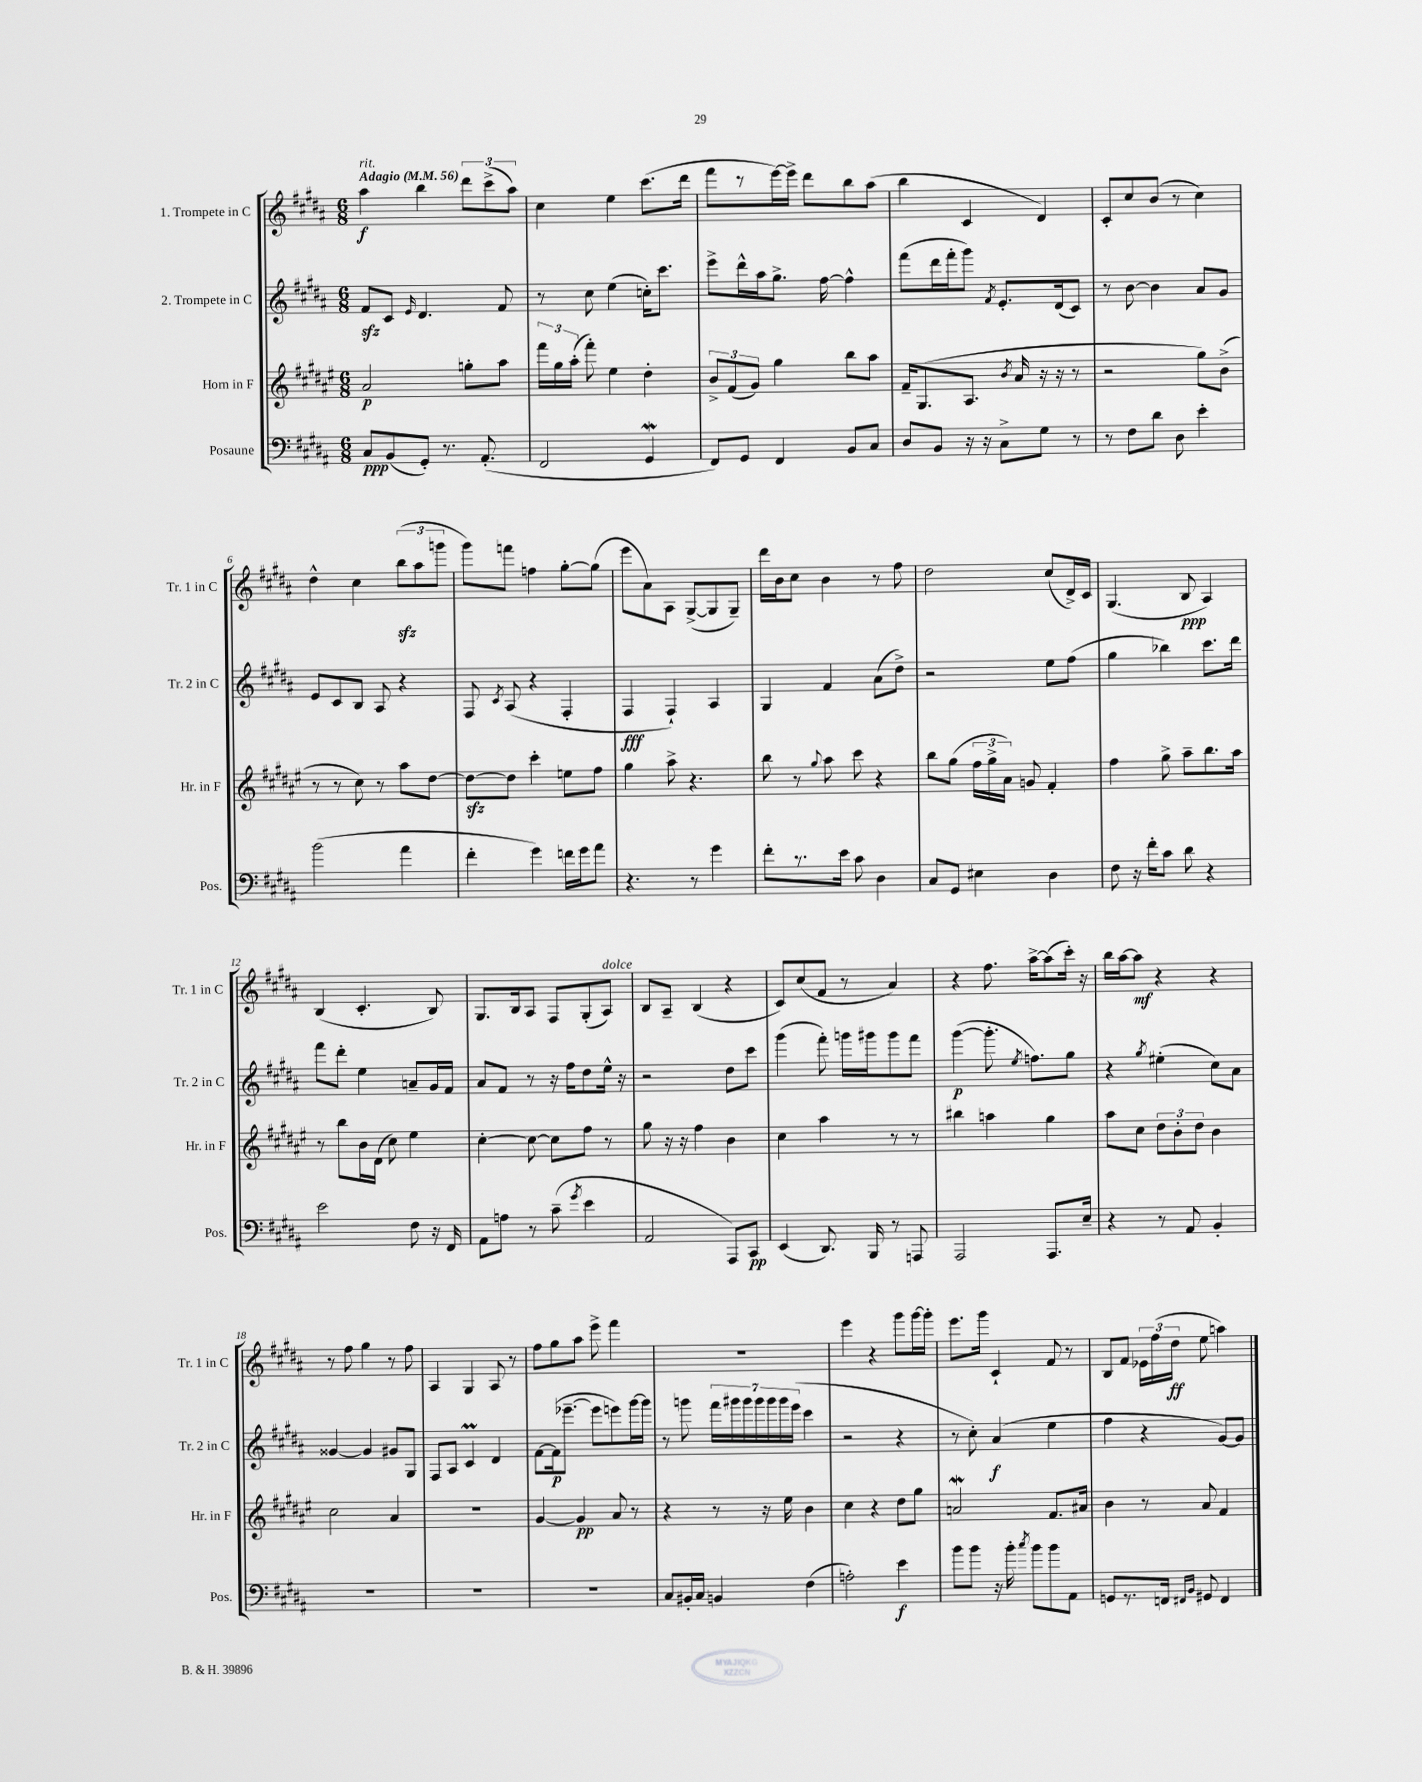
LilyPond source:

<<
\new StaffGroup <<
\new Staff = "s0" \with { instrumentName = "1. Trompete in C" shortInstrumentName = "Tr. 1 in C" } {
    \clef treble \key b \major \numericTimeSignature \time 6/8 \tempo "Adagio" 4 = 56
    \autoBeamOff ais''4\f^\markup { \italic "rit." } b''4 \tuplet 3/2 { dis'''8[ cis'''8->( ais''8]) } |
    cis''4 e''4 cis'''8.[( dis'''16] |
    fis'''8[ r8 e'''16~) e'''16]-> dis'''8[ b''8 ais''8]( |
    b''4 cis'4 dis'4) |
    cis'8[-. cis''8 b'8]( r8 cis''4) |
    dis''4-^ cis''4 \tuplet 3/2 { b''8[\sfz( ais''8 g'''8] } |
    gis'''8[) f'''8] f''4 gis''8[~-. gis''8]( |
    e'''8[ ais'8) ais8] gis8[~->( gis8 gis8]--) |
    dis'''16[ b'16 cis''8] b'4 r8 fis''8 |
    dis''2 cis''8[( dis'16->) cis'16] |
    gis4.( b8\ppp ais4) |
    b4( cis'4.-. b8) |
    gis8.[ b16 ais8] fis8[ gis8-.( ais8]^\markup { \italic "dolce" }) |
    b8[ ais8]-- b4( r4 |
    cis'8[) cis''8( fis'8] r8 ais'4) |
    r4 fis''8. ais''16[~-> ais''8( cis'''16]-.) r16 |
    b''16[ ais''16~ ais''8]\mf r4 r4 |
    r8 fis''8 gis''4 r8 fis''8 |
    ais4 gis4 ais8 r8 |
    fis''8[ gis''8 ais''8] e'''8-> fis'''4 |
    R2. |
    e'''4 r4 gis'''8[ gis'''16~ gis'''16]-. |
    e'''8.[ gis'''16] cis'4-! fis'8 r8 |
    b8[ fis'8] \tuplet 3/2 { ees'16[ fis''16( dis''16]\ff } e''8 a''4) \bar "|." |
}
\new Staff = "s1" \with { instrumentName = "2. Trompete in C" shortInstrumentName = "Tr. 2 in C" } {
    \clef treble \key b \major \numericTimeSignature \time 6/8
    \autoBeamOff fis'8[\sfz cis'8] \grace { e'16 } dis'4. fis'8 |
    r8 cis''8 e''4( c''16[-.) cis'''8.] |
    e'''8[-> dis'''16-^ ais''16 gis''8.]-> fis''16~ fis''4-^ |
    fis'''8[( dis'''16 fis'''16-. gis'''8]) \acciaccatura { fis'8 } e'8.[-. dis'16( cis'8]) |
    r8 b'8~ b'4 ais'8[ gis'8] |
    e'8[ cis'8 b8] ais8 r4 |
    fis8 \acciaccatura { cis'8 } ais8( r4 fis4-. |
    fis4\fff fis4-!) ais4 |
    gis4 fis'4 ais'8[( dis''8]->) |
    r2 e''8[ fis''8]( |
    gis''4 bes''4) cis'''8.[ dis'''16] |
    fis'''8[ dis'''8]-. e''4 a'8[-- gis'16 fis'16] |
    ais'8[ fis'8] r8 r16 fis''16[ dis''8 e''16]-^ r16 |
    r2 dis''8[ cis'''8] |
    gis'''4( fis'''8-.) g'''16[ gis'''16 gis'''8 fis'''8] |
    gis'''4~\p( gis'''8.-. \acciaccatura { e''8 } f''8.[) gis''8] |
    r4 \acciaccatura { gis''8 } eis''4-.( cis''8[) ais'8] |
    gisis'4~ gisis'4 gis'8[ gis8] |
    fis8[ ais8] cis'4\prall dis'4 |
    fis'8[~ fis'16\p( ees'''8.]~-- ees'''8[ e'''8) gis'''16~ gis'''16] |
    r8 g'''8 \tuplet 7/4 { fis'''16[ gis'''16 gis'''16 gis'''16 gis'''16 gis'''16 e'''16]( } cis'''4 |
    r2 r4 |
    r8 cis''8-.) ais'4\f( e''4 |
    fis''4 r4 gis'8[~) gis'8] \bar "|." |
}
\new Staff = "s2" \with { instrumentName = "Horn in F" shortInstrumentName = "Hr. in F" } {
    \clef treble \key fis \major \numericTimeSignature \time 6/8
    \autoBeamOff ais'2\p g''8[-. ais''8] |
    \tuplet 3/2 { fis'''16[ gis''16 ais''16]-.( } fis'''8-.) eis''4 dis''4-. |
    \tuplet 3/2 { b'8[-> fis'8( gis'8]) } gis''4 b''8[ ais''8] |
    fis'16[-- gis8.( ais8.] \acciaccatura { b'8 } ais'16 r16 r16 r8 |
    r2 gis''8[) b'8]->( |
    r8 r8 cis''8) r8 ais''8[ dis''8]~ |
    dis''8[~\sfz dis''8] cis'''4-. e''8[ fis''8] |
    gis''4 ais''8-> r4. |
    b''8 r8 \appoggiatura { gis''8 } ais''8 cis'''8 r4 |
    b''8[ gis''8]( \tuplet 3/2 { fis''16[ gis''16-> ais'16]) } g'8 fis'4-. |
    fis''4 gis''8-> ais''8[-- b''8. ais''16] |
    r8 b''8[ b'16 dis'16]( cis''8) eis''4 |
    cis''4~-. cis''8~ cis''8[ fis''8] r8 |
    gis''8 r16 r16 fis''4 b'4 |
    cis''4 ais''4 r8 r8 |
    bis''4 a''4 gis''4 |
    ais''8[ cis''8] \tuplet 3/2 { dis''8[ b'8-. dis''8] } b'4 |
    cis''2 ais'4 |
    R2. |
    gis'4~ gis'4\pp ais'8 r8 |
    r4 r8 r16 eis''16 b'4 |
    cis''4 r4 dis''8[ gis''8] |
    a'2\mordent fis'8.[ ais'16] |
    b'4 r8 ais'8 fis'4 \bar "|." |
}
\new Staff = "s3" \with { instrumentName = "Posaune" shortInstrumentName = "Pos." } {
    \clef bass \key b \major \numericTimeSignature \time 6/8
    \autoBeamOff cis8[\ppp b,8( gis,8]-.) r8. ais,8.-.( |
    fis,2 gis,4\mordent |
    fis,8[) gis,8] fis,4 b,8[ cis8] |
    dis8[ b,8] r16 r16 cis8[-> gis8] r8 |
    r8 fis8[ dis'8] dis8 e'4-. |
    b'2( ais'4 |
    fis'4-. gis'4) f'16[ gis'16 ais'8] |
    r4. r8 gis'4 |
    fis'8[-. r8. e'16] cis'8 dis4 |
    cis8[ gis,8] eis4 dis4 |
    fis8 r16 fis'16[-. cis'8] dis'8 r4 |
    e'2 fis8 r16 fis,16 |
    ais,8[ a8] r8 cis'8--( \acciaccatura { gis'8 } e'4 |
    ais,2 ais,,8[) cis,8]\pp |
    e,4( dis,8.) b,,16 r8 a,,8 |
    ais,,2 ais,,8.[ e16]-- |
    r4 r8 ais,8 b,4-. |
    R2. |
    R2. |
    R2. |
    cis8[ bis,16-. cis16] b,4 fis4( |
    a2-.) e'4\f |
    b'8[ b'8] r16 b'16-. \acciaccatura { cis''8 } b'8[ b'8 ais,8] |
    g,8[ r8. f,16] \grace { fis,16[ b,16] } gis,8 fis,4 \bar "|." |
}
>>
>>
